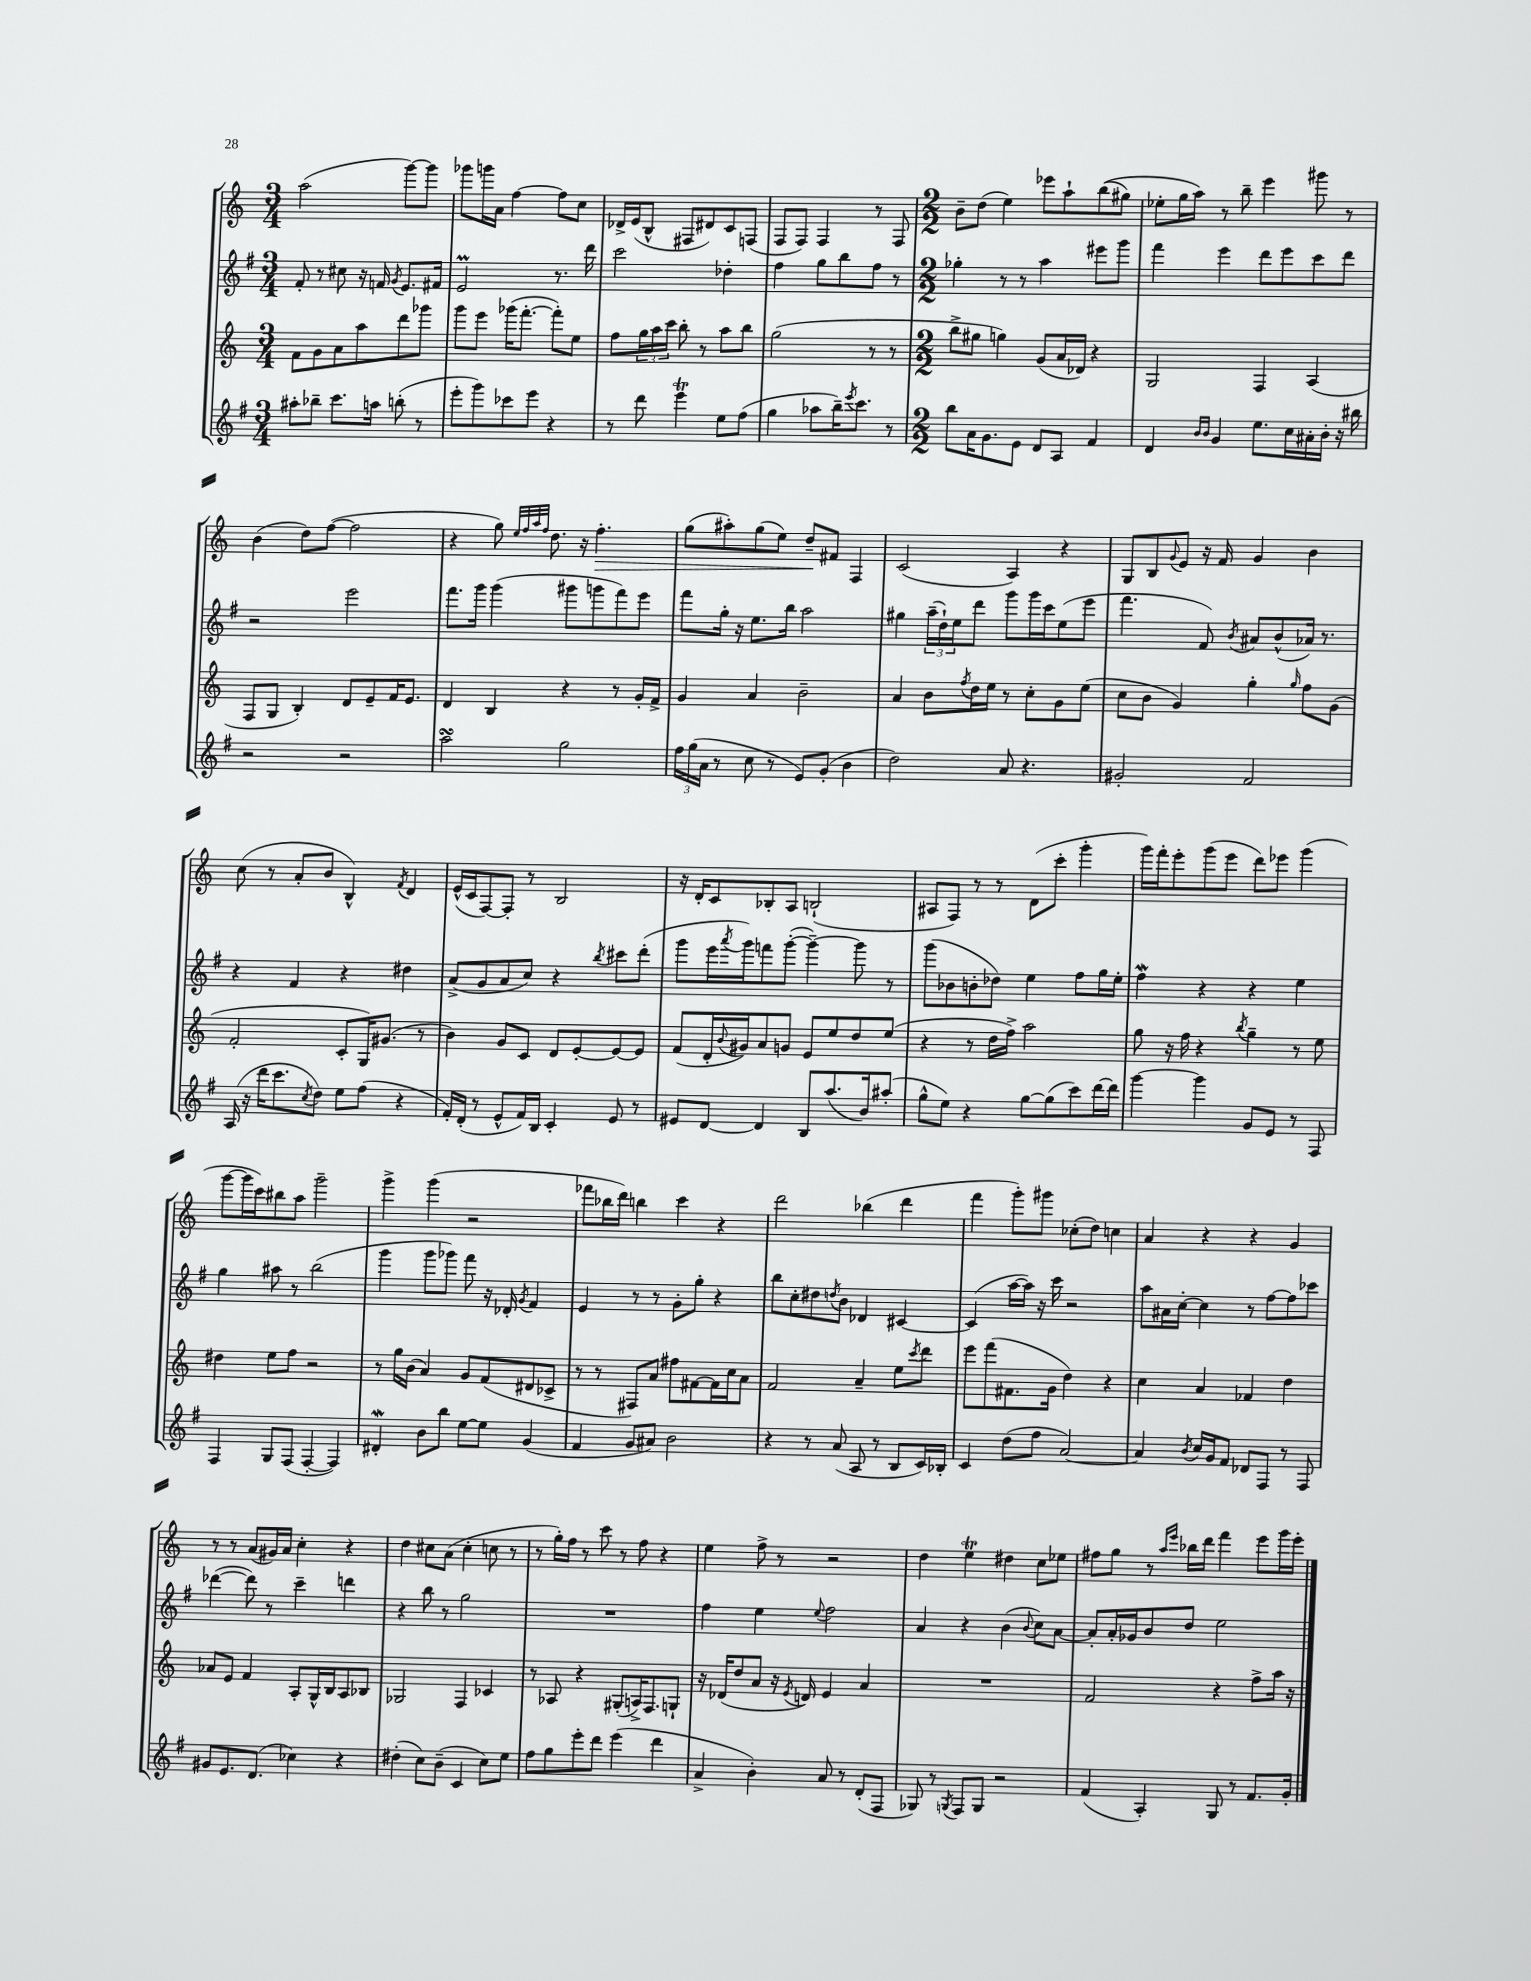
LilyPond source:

<<
\new StaffGroup <<
\new Staff = "s0" {
    \clef treble \key c \major \numericTimeSignature \time 3/4
    a''2( g'''8~) g'''8 |
    ges'''8 g'''16 a'16 f''4~ f''8 c''8 |
    des'16-> e'16( b8-^ fis8 dis'8) c'8 f8( |
    f8 f8) f4 r8 f8 |
    \numericTimeSignature \time 2/2 b'8-- d''8( e''4) ees'''8 a''8-! b''8(\( gis''8) |
    ees''8-. g''16 a''16\) r8 b''8-- e'''4 gis'''8 r8 |
    b'4( d''8) f''8~( f''2 |
    r4 g''8) \grace { e''32 f''32 a''32 f''32 } d''8. r16 f''4.-.\> |
    g''8( ais''8-.) g''8( e''8) d''8--\! fis'8 f4 |
    c'2( a4) r4 |
    g8 b8 \appoggiatura { g'8 } e'8 r16 f'16 g'4 b'4 |
    c''8( r8 a'8-. b'8 b4-^) \acciaccatura { f'8 } d'4 |
    e'16-^( c'16 f8~) f8-. r8 b2 |
    r16 d'16-. c'8 bes8-. a8 b2-!( |
    ais8 f8) r8 r8 d'8( c'''8-. g'''4-. |
    g'''16) f'''16-. e'''8-. g'''8( e'''8 d'''8) ees'''8 g'''4( |
    g'''8~ g'''16 c'''16) bis''8 a''8 g'''2-- |
    g'''4-> g'''4( r2 |
    fes'''8 bes''16 d'''16) b''4 c'''4 r4 |
    d'''2 bes''4( d'''4 |
    f'''4 g'''8-.) gis'''8 ces''8-.( d''8) c''4 |
    a'4 r4 r4 g'4 |
    r8 r8 a'8( gis'16) a'16 c''4-. r4 |
    d''4 cis''8 a'8( cis''4-. c''8 r8 |
    r8 g''16-.) f''16 r8 c'''8 r8 f''8 r4 |
    e''4 f''8-> r8 r2 |
    d''4 e''4\trill dis''4 c''8 ees''8 |
    fis''8 g''8 r8 \grace { a''16 e'''16 } bes''16 d'''16 f'''4 e'''8 g'''16 e'''16-. \bar "|." |
}
\new Staff = "s1" {
    \clef treble \key g \major \numericTimeSignature \time 3/4
    fis'8-. r8 cis''8 r16 f'16 \acciaccatura { g'8 } e'8. fis'16 |
    e'2\prall r8. d'''16 |
    c'''2 des''4-. |
    fis''4 g''8 b''8 fis''8 r8 |
    \numericTimeSignature \time 2/2 ges''4-. r8 r8 a''4 eis'''8 g'''8 |
    fis'''4 e'''4 d'''8 e'''8 c'''8 d'''8 |
    r2 e'''2 |
    fis'''8. g'''16 g'''4( gis'''8 g'''8 fis'''8) e'''8 |
    fis'''8 g''16-. r16 e''8. b''16 a''2 |
    gis''4 \tuplet 3/2 { a''16--( d''16-!) e''16 } d'''8 g'''8 g'''16 c'''16 e''8( e'''8 |
    fis'''4. fis'8) \acciaccatura { b'8 } ais'8 b'8-^( aes'16) r8. |
    r4 fis'4 r4 dis''4 |
    a'8->( g'8 a'8 c''8) r4 \acciaccatura { b''8 } cis'''8 d'''8-.( |
    g'''8 e'''16 \acciaccatura { a'''8 } g'''16) f'''8 g'''8~-.( g'''4~--) g'''8 r8 |
    g'''8( bes'8 b'8-. des''8) e''4 fis''8 g''16 e''16-. |
    fis''4\mordent r4 r4 e''4 |
    g''4 ais''8 r8 b''2( |
    g'''4 g'''8 ges'''8) fis'''8 r16 des'16-. \acciaccatura { g'8 } fis'4 |
    e'4 r8 r8 g'8-. g''8-. r4 |
    b''8 c''8-. dis''8 \acciaccatura { d''8 } b'8 des'4 cis'4~ |
    cis'4( a''16~ a''16) r16 c'''16 r2 |
    a''8 ais'16 c''16~-. c''4 r8 fis''8~ fis''8 ces'''8 |
    des'''4~( des'''8) r8 c'''4-- d'''4 |
    r4 b''8 r8 g''2 |
    R1 |
    fis''4 e''4 \appoggiatura { e''8 } fis''2 |
    a'4 r4 b'4( \appoggiatura { b'8 } c''8) a'8~ |
    a'8-. a'16-. ges'16 b'8 d''8 e''2 \bar "|." |
}
\new Staff = "s2" {
    \clef treble \key c \major \numericTimeSignature \time 3/4
    f'8 g'8 a'8 a''8 d'''8 ges'''8 |
    g'''8 e'''8 ges'''16( f'''8.~-. f'''8-.) e''8 |
    f''8 \tuplet 3/2 { g''16 a''16 c'''16 } b''8-. r8 a''8 b''8 |
    g''2( r8 r8 |
    \numericTimeSignature \time 2/2 b''8-> gis''8 g''4) g'8( a'16 des'16) r4 |
    g2 f4 a4( |
    f8 g8 b4-.) d'8 e'8-- f'16 e'8. |
    d'4 b4 r4 r8 g'16-. f'16-> |
    g'4 a'4 b'2-- |
    a'4 b'8 \acciaccatura { f''8 } d''16 e''16 r8 c''8-. g'8 e''8( |
    c''8 b'8 g'4) g''4-. \grace { g''16 } f''8 g'8( |
    f'2-. c'8-. g16) gis'8.( r8 |
    b'4) g'8 c'8 d'8 e'8~-. e'8~ e'8 |
    f'8( d'16-. \appoggiatura { b'8 } gis'16) a'8 g'8 e'8 e''8 d''8 e''8( |
    r4 r8 d''16 f''16->) a''2 |
    g''8 r16 f''16 r4 \acciaccatura { b''8 } g''4-- r8 e''8 |
    dis''4 e''8 f''8 r2 |
    r8 g''16 b'16( a'4) g'8 f'8( dis'8 ces'8-> |
    r8 r8 fis8) a'8 fis''8 fis'8~ fis'16 c''16 a'8 |
    f'2 a'4-- e''8 \acciaccatura { c'''8 } d'''8 |
    e'''8 f'''8( fis'8. g'16 d''4) r4 |
    c''4 a'4 fes'4 d''4 |
    aes'8 e'8 f'4 a8-. g16-^ b16 a8 bes8 |
    ges2 f4 ces'4 |
    r8 aes8 r4 gis8-.( a16->) f8. g8-! |
    r16 des'16( d''8 a'8 r16 \acciaccatura { e'8 } d'16) e'4 a'4 |
    R1 |
    f'2 r4 f''8-> a''16 r16 \bar "|." |
}
\new Staff = "s3" {
    \clef treble \key g \major \numericTimeSignature \time 3/4
    ais''8-. bes''8-- c'''8. a''16 b''8-.( r8 |
    e'''8-. g'''8) ces'''8 e'''8 r4 |
    r8 d'''8 e'''4\trill e''8 fis''8( |
    g''4 aes''8 b''16--) \acciaccatura { e'''8 } c'''8. r8 |
    \numericTimeSignature \time 2/2 b''8 a'16 g'8. e'8 d'8 a8 fis'4 |
    d'4 \grace { b'16 b'16 } g'4 e''8. c''16 ais'16-. b'16-. r16 bis''16 |
    r2 r2 |
    a''2\turn g''2 |
    \tuplet 3/2 { fis''16 g''16( a'16 } r8 c''8 r8 e'8) g'8-.( b'4 |
    d''2) a'8 r4. |
    gis'2-. fis'2 |
    a16( r16 d'''16 c'''8. \acciaccatura { c''8 } d''8) e''8 fis''8( r4 |
    fis'16-.) d'16-.( r8 e'8-^ fis'16) b16 c'4-. e'8 r8 |
    eis'8 d'8~ d'4 b8 a''8.( b'16) ais''8-.( |
    g''8-^ e''8) r4 g''8~ g''8( c'''8) d'''16~ d'''16 |
    g'''4~ g'''4 g'8 e'8 r8 fis8 |
    fis4 g8 fis8( fis4~-. fis4) |
    dis'4-.\mordent b'8 b''8 e''8~ e''8 g'4( |
    fis'4 g'8 ais'8) b'2 |
    r4 r8 a'8( a8 r8 b8 c'16) bes16-. |
    c'4 d''8( fis''8 a'2~) |
    a'4 \acciaccatura { b'8 } c''16 g'16 fis'8 des'8 fis8 r8 fis8 |
    gis'8 e'8. d'8.( ces''4) r4 |
    dis''4-.( c''8) b'8--( c'4 c''8) e''8 |
    fis''8 g''8 e'''8-. d'''8 e'''4( d'''4 |
    a'4-> b'4-.) a'8 r8 d'8-.( fis8 |
    ges8) r8 \acciaccatura { g8 } fis8 g8 r2 |
    fis'4( a4-.) g8 r8 fis'8. g'16-. \bar "|." |
}
>>
>>
\layout { \context { \Score \remove "Bar_number_engraver" } }
